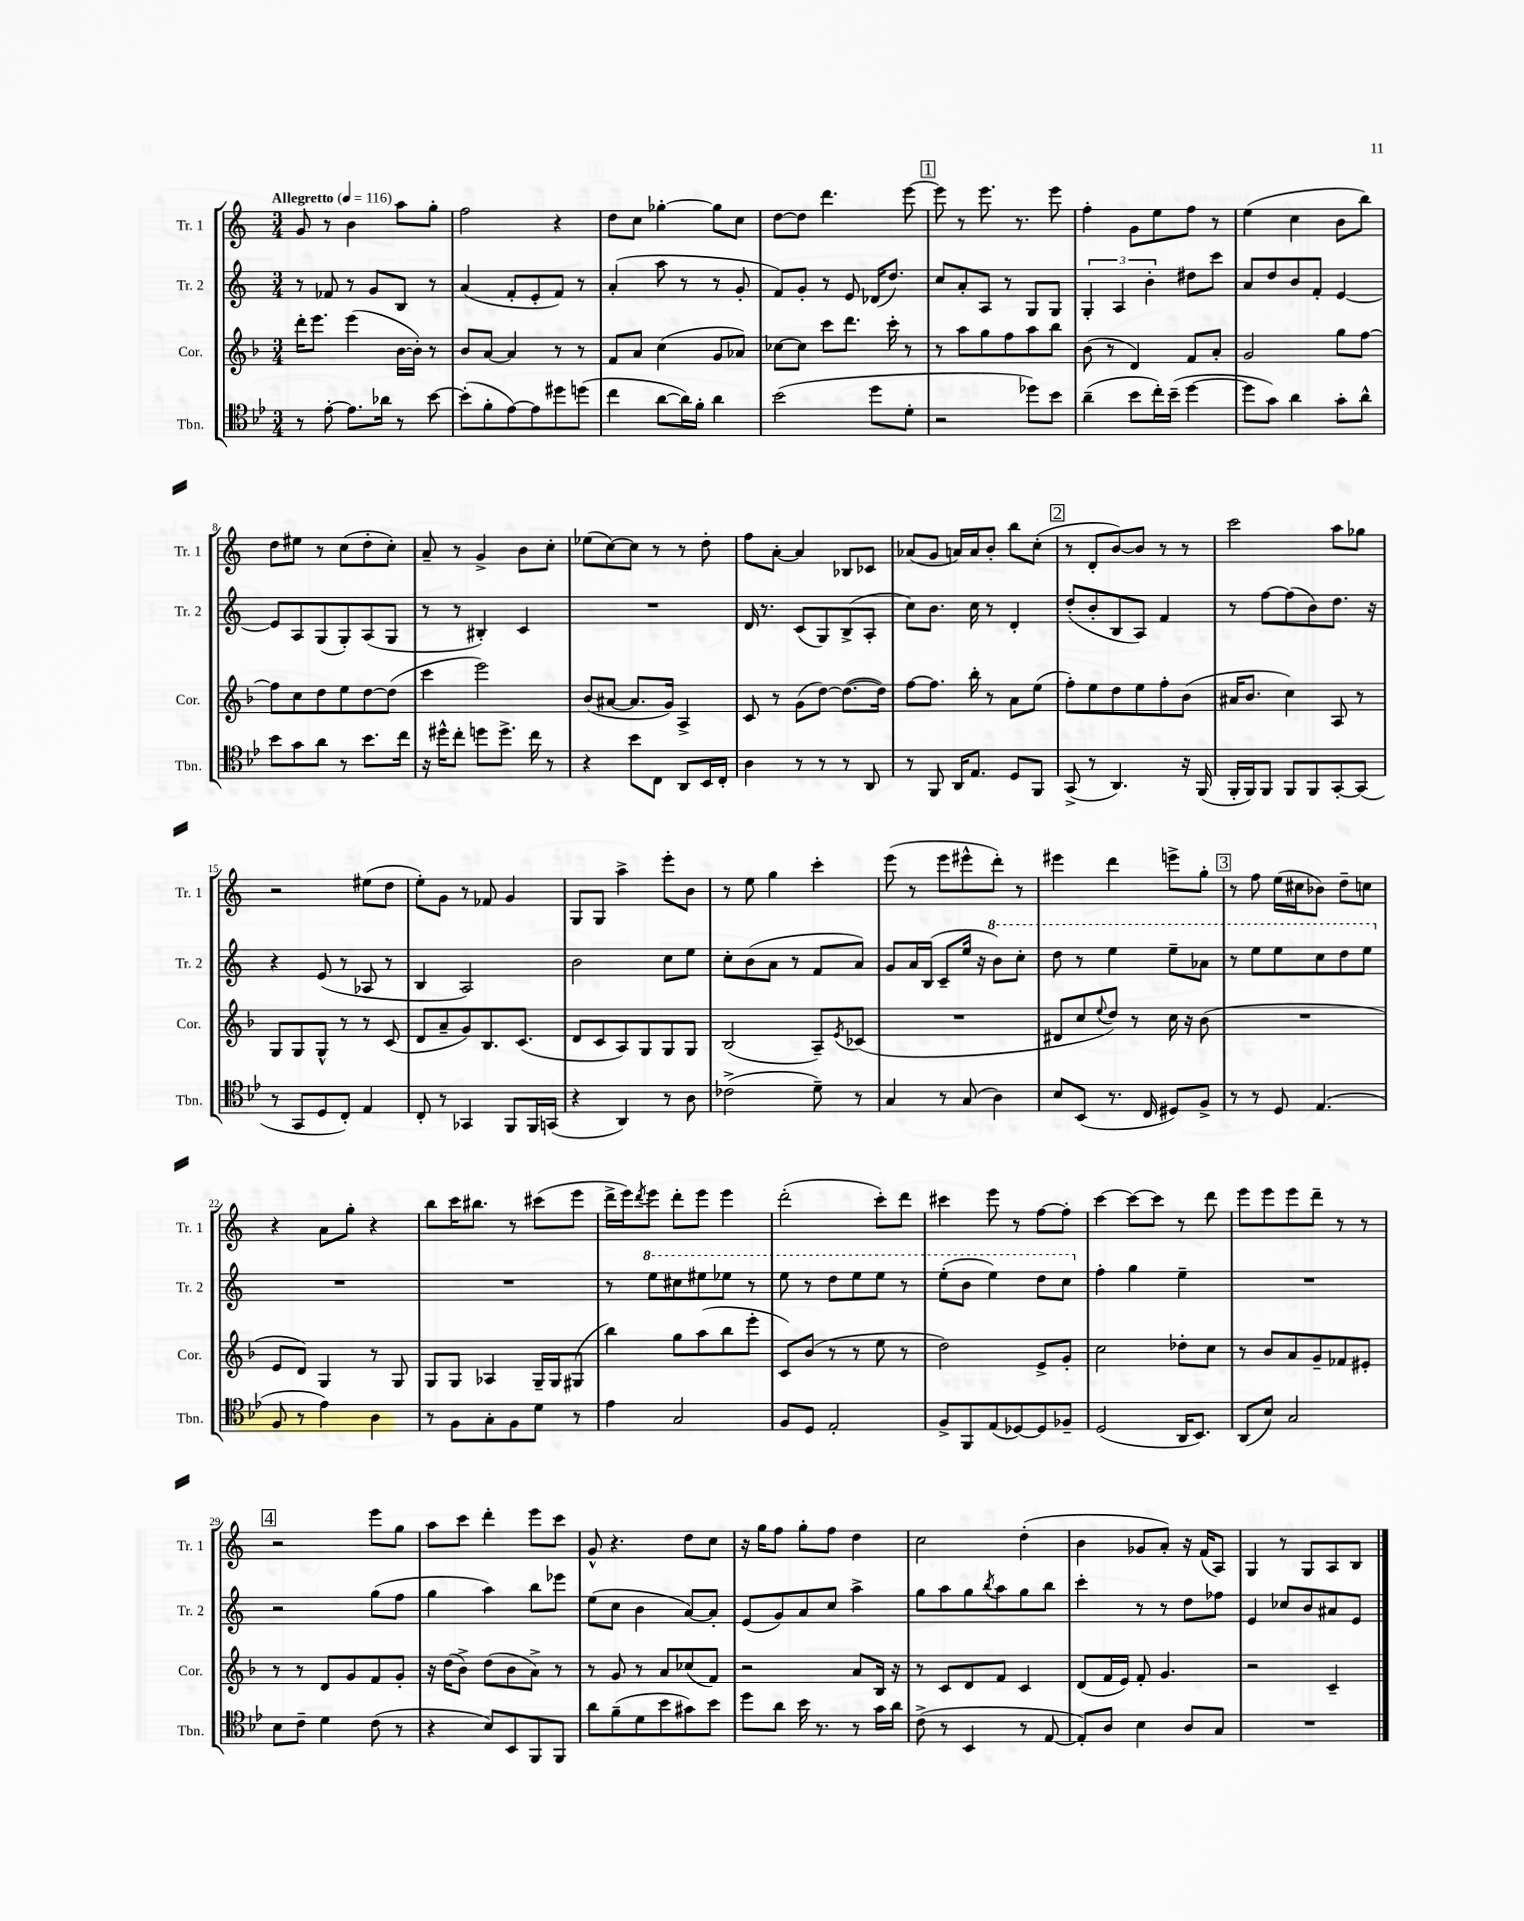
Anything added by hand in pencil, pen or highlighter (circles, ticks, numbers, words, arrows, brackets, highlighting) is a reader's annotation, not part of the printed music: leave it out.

**kern	**kern	**kern	**kern
*staff4	*staff3	*staff2	*staff1
*clefC4	*clefG2	*clefG2	*clefG2
*k[b-e-]	*k[b-]	*k[]	*k[]
*M3/4	*M3/4	*M3/4	*M3/4
*MM116	*MM116	*MM116	*MM116
8r	16ddd'	8r	8g
.	8.eee	.	.
[8e-'	.	8f-	8r
8.e-]	(4eee	8r	4b
.	.	8g	.
16a-	.	.	.
8r	[16b-	8B	8aa
.	16b-'])	.	.
[8b-	8r	8r	8gg'
=	=	=	=
(8b-']	8b-	(4a	2ff
8f'	[8a	.	.
[8e-)	4a]	8f'	.
8e-]	.	8e'	.
8dd#	8r	8f)	4r
(8dd	8r	8r	.
=	=	=	=
4cc	8f	(4a'	8dd
.	8a	.	8cc
[8a	(4cc	8aa	[4gg-'
16a])	.	8r	.
16f'	.	.	.
4a	8g	8r	8gg-]
.	8a-)	8g'	8cc
=	=	=	=
(2b-	[8cc-	8f)	[8dd
.	8cc-]	8g'	8dd]
.	8ccc	8r	4.ddd
.	8.ddd	8e	.
8dd	.	(16d-	.
.	16ccc'	8.dd)	.
8d'	8r	.	[8eee
=	=	=	=
2r	8r	8cc	8eee]
.	8aa	8a'	8r
.	8gg	8A	8.eee
.	8ff	8r	.
.	.	.	8.r
8dd-)	8aa	8G	.
8b-	8bb-	8G	8eee
=	=	=	=
(4a~	(8b-	6G'	4ff'
.	8r	.	.
.	.	6A	.
8b-	4d)	.	8g
.	.	6b'	.
16cc')	.	.	8ee
(16b-~	.	.	.
[4dd	8f	8dd#	8ff
.	8a'	8ccc	8r
=	=	=	=
8dd]	2g	8a	(4ee
8g)	.	8dd	.
4a	.	8b	4cc
.	.	8f'	.
8g'	8gg	[4e	8b
8a^^	[8ff	.	8bb)
=	=	=	=
8b-	8ff]	8e]	8dd
8g	8cc	8A	8ee#
8a	8dd	(8G	8r
8r	8ee	8G')	(8cc
8.b-	[8dd	(8A	8dd'
.	(8dd]	8G	8cc')
16cc	.	.	.
=	=	=	=
16r	4ccc	8r	8a~
16dd#^^	.	.	.
8cc'	.	8r	8r
8dd	2eee)	4B#')	4g^
8.dd^	.	.	.
.	.	4c	8b
16cc	.	.	.
8r	.	.	8cc'
=	=	=	=
4r	(8b-	2.r	(8ee-
.	[8a#	.	[8cc)
8b-	8.a#]	.	8cc]
8C	.	.	8r
.	16g)	.	.
8AA	4A^	.	8r
16BB-	.	.	8dd'
16C'	.	.	.
=	=	=	=
4A	8c	16d	8ff
.	.	8.r	.
.	8r	.	[8a'
8r	(8g	(8c	4a]
8r	[8dd)	8G)	.
8r	(8.dd_	(8B^	8B-
8AA	.	8A'	8c-
.	16dd])	.	.
=	=	=	=
8r	[8ff	8cc)	(8a-
8FF	8.ff]	8.b	8g
16AA	.	.	16a)
8.E-	16bb-'	16cc	16a
.	8r	8r	8b'
8D	8a	4d'	8bb
8FF	(8ee	.	(8cc'
=	=	=	=
(8GG^	8ff')	(8dd'	8r
8r	8ee	8b'	8d'
4.AA)	8dd	8B	[8b)
.	8ee	8A)	8b]
.	8ff'	4f	8r
16r	(8b-	.	8r
(16FF	.	.	.
=	=	=	=
16FF'	16a#	8r	2ccc
16FF)	8.b-	.	.
8FF	.	[8ff	.
8FF	4cc)	(8ff]	.
8FF	.	8b)	.
[8GG'	8A	8.dd	8aa
(8GG]	8r	.	8gg-
.	.	16r	.
=	=	=	=
8r	8G	4r	2r
8GG	8G	.	.
8D	8G^^	(8e	.
8C')	8r	8r	.
4E-	8r	8A-	(8ee#
.	(8c	8r	8dd
=	=	=	=
8C'	8d	4B	8ee')
8r	8a~	.	8g
4GG-	8g)	2A)	8r
.	8.B-	.	8f-
8FF	.	.	4g
.	(8.c	.	.
16FF	.	.	.
(16GG	.	.	.
=	=	=	=
4r	8d	2b	8G
.	8c	.	8G
4AA)	8A)	.	4aa^
.	8G	.	.
8r	8G	8cc	8eee'
8A	8G	8ee	8b
=	=	=	=
(2c-^	(2B-	8cc'	8r
.	.	(8b	8ee
.	.	8a	4gg
.	.	8r	.
8d~)	8A~)	8f	4ccc'
.	8qe	.	.
8r	(8c-	8a)	.
=	=	=	=
4G	2.r	8g	(8eee
.	.	16a	8r
.	.	(16B	.
8r	.	8c~	8eee
(8G	.	16ee	8eee#^^
.	.	16r	.
4A)	.	8bb)	8ddd')
.	.	8ccc'	8r
=	=	=	=
8B-	8d#	8ddd	4eee#
(8BB-	8cc	8r	.
.	8qqee	.	.
8.r	8dd)	4eee	4ddd
.	8r	.	.
16C	.	.	.
8D#)	16cc	8eee~	8eee^
.	16r	.	.
8F^	(8b-	8aa-	8gg'
=	=	=	=
8r	2.r	8r	8r
8r	.	8eee	8ff
8D	.	8eee	(16ee
.	.	.	16cc#
(4.E-	.	8ccc	8b-)
.	.	8ddd	8dd~
.	.	8eee	8cc
=	=	=	=
8F	8e	2.r	4r
8r	8d)	.	.
4e-)	4G	.	8a
.	.	.	8gg'
4A	8r	.	4r
.	8G	.	.
=	=	=	=
8r	8G	2.r	8bb
8F	8G	.	16ccc
.	.	.	8.bb#
8G'	4A-	.	.
8F	.	.	8r
8d	16G~	.	(8ccc#
.	16G	.	.
8r	(8G#	.	8eee
=	=	=	=
4e-	4bb-)	8r	16ddd^
.	.	.	16eee)
.	.	.	8qddd
.	.	8eee	8eee
2G	8gg	8ccc#	8ddd'
.	(8aa	8eee#	8eee
.	8bb-	8eee-	4eee
.	8eee'	8r	.
=	=	=	=
8F	8c)	8eee	(2ddd'
8D	(8b-	8r	.
2E-'	8r	8ddd	.
.	8r	8eee	.
.	8ee	8eee	8ccc')
.	8r	8r	8ddd
=	=	=	=
8F^	2dd)	(8eee'	4ccc#
8FF	.	8bb	.
(8E-	.	4eee)	8eee
[8D-)	.	.	8r
8D-]	8e^	8ddd	[8ff
8F-~	8g'	8ccc	8ff']
=	=	=	=
(2D	2cc	4ff'	[4ccc
.	.	4gg	8ccc_
.	.	.	8ccc]
16AA	8dd-'	4ee~	8r
8.BB-)	.	.	.
.	8cc	.	8ddd
=	=	=	=
(8AA	8r	2.r	8eee
8B-)	8b-	.	8eee
2G	8a	.	8eee
.	8g~	.	8ddd~
.	8f-	.	8r
.	8e#'	.	8r
=	=	=	=
8B-	8r	2r	2r
8c~	8r	.	.
4d	8d	.	.
.	8g	.	.
(8c	8f	(8gg	8eee
8r	8g'	8ff	8gg
=	=	=	=
4r	16r	4gg	8aa
.	(16dd	.	.
.	8b-^)	.	8ccc
8B-)	(8dd	4aa)	4ddd'
8BB-	8b-	.	.
8FF	8a^)	8bb	8eee
8FF	8r	8eee-	8ccc
=	=	=	=
8a	8r	(8ee	8g^^
(8f~	8g	8cc	4.r
8d	8r	4b	.
8b-	8a	.	.
8g#)	(8cc-	[8a)	8dd
8b-	8f)	8a']	8cc
=	=	=	=
8dd	2r	(8e	16r
.	.	.	16gg
8a	.	8g)	8ff
16b-	.	8a	8gg'
8.r	.	.	.
.	.	8cc	8ff
8r	8a	4aa^	4dd
16g	16B-	.	.
16a	16r	.	.
=	=	=	=
(8c^	8r	8gg	2cc
8r	8c	8aa	.
4BB-	8d	8gg	.
.	.	8qbb	.
.	8f	8aa	.
8r	4c	8gg	(4dd'
[8E-	.	8bb	.
=	=	=	=
8E-'])	(8d	4ccc'	4b
8A	16f	.	.
.	16e)	.	.
4B-	8f'	8r	8g-
.	4.g	8r	8a')
8A	.	8dd	16r
.	.	.	(16f
8G	.	8ff-	8A)
=	=	=	=
2.r	2r	4e	4G
.	.	8cc-	8r
.	.	8b	8G
.	4c~	8a#	8A
.	.	8e	8B
==	==	==	==
*-	*-	*-	*-
